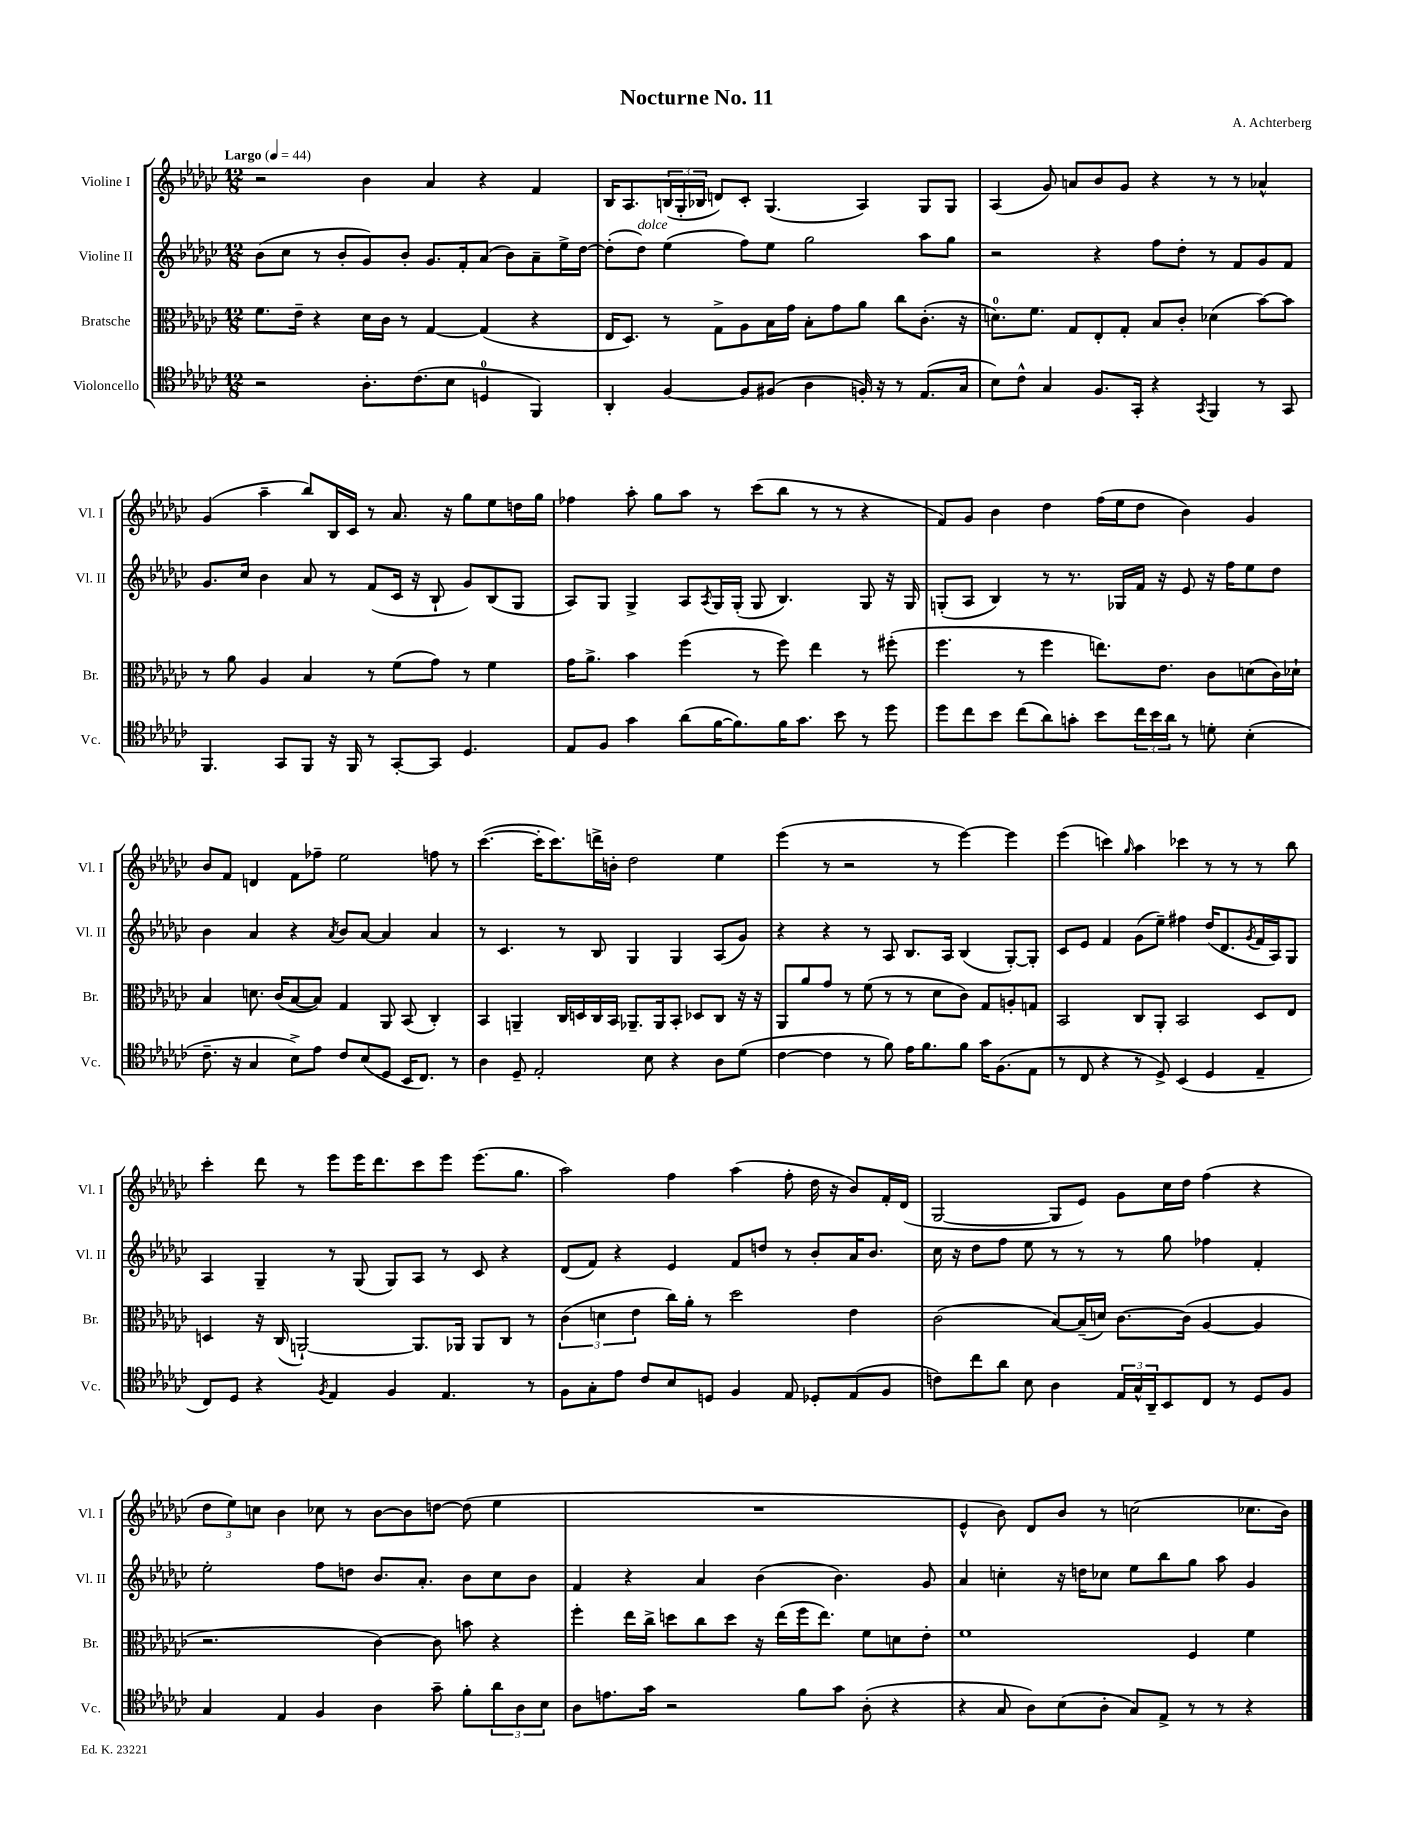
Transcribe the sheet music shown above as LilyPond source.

\header { title = "Nocturne No. 11" composer = "A. Achterberg" }
<<
\new StaffGroup <<
\new Staff = "s0" \with { instrumentName = "Violine I" shortInstrumentName = "Vl. I" } {
    \clef treble \key ges \major \numericTimeSignature \time 12/8 \tempo "Largo" 4 = 44
    r2 bes'4 aes'4 r4 f'4 |
    bes16 aes8. \tuplet 3/2 { b16( ges16-. bes16 } d'8) ces'8-. ges4.( aes4) ges8 ges8 |
    aes4( ges'8) a'8 bes'8 ges'8 r4 r8 r8 aes'4-^ |
    ges'4( aes''4-- bes''8) bes16 ces'16 r8 aes'8. r16 ges''8 ees''8 d''16 ges''16 |
    fes''4 aes''8-. ges''8 aes''8 r8 ces'''8( bes''8 r8 r8 r4 |
    f'8) ges'8 bes'4 des''4 f''16( ees''16 des''8 bes'4) ges'4 |
    bes'8 f'8 d'4 f'8 fes''8-- ees''2 f''8 r8 |
    ces'''4.~( ces'''16-. ces'''8.) d'''16-> b'16-. des''2 ees''4 |
    ees'''4( r8 r2 r8 ees'''4~) ees'''4 |
    ees'''4( c'''4) \grace { ges''16 } aes''4 ces'''4 r8 r8 r8 bes''8 |
    ces'''4-. des'''8 r8 ees'''8 ees'''16 des'''8. ces'''8 ees'''8 ees'''8.( ges''8. |
    aes''2) f''4 aes''4( f''8-. des''16 r16 bes'8) f'16-. des'16( |
    ges2~ ges8 ees'8) ges'8 ces''16 des''16 f''4( r4 |
    \tuplet 3/2 { des''8 ees''8) c''8 } bes'4 ces''8 r8 bes'8~ bes'8 d''8~ d''8( ees''4 |
    R1. |
    ees'4-^ bes'8) des'8 bes'8 r8 c''2( ces''8. bes'16) \bar "|." |
}
\new Staff = "s1" \with { instrumentName = "Violine II" shortInstrumentName = "Vl. II" } {
    \clef treble \key ges \major \numericTimeSignature \time 12/8
    bes'8( ces''8 r8 bes'8-. ges'8) bes'8-. ges'8. f'16-. aes'8( bes'8) aes'8-- ees''16-> des''16~ |
    des''8-.( des''8^\markup { \italic "dolce" }) ees''4( f''8) ees''8 ges''2 aes''8 ges''8 |
    r2 r4 f''8 des''8-. r8 f'8 ges'8 f'8 |
    ges'8. ces''16 bes'4 aes'8 r8 f'8( ces'16 r16 bes8-! ges'8) bes8( ges8 |
    aes8) ges8 ges4-> aes8 \acciaccatura { aes8 } ges16 ges16-.( ges8 bes4.) ges8 r16 ges16 |
    g8-.( aes8 bes4) r8 r8. ges16 f'16 r16 ees'8 r16 f''16 ees''8 des''8 |
    bes'4 aes'4 r4 \acciaccatura { aes'8 } bes'8 aes'8~ aes'4 aes'4 |
    r8 ces'4. r8 bes8 ges4 ges4 aes8( ges'8) |
    r4 r4 r8 aes8 bes8. aes16 bes4( ges8~-.) ges8-. |
    ces'8 ees'8 f'4 ges'8( ees''8--) fis''4 des''16( des'8. \acciaccatura { ges'8 } f'16 aes16) ges8 |
    aes4 ges4-- r8 ges8( ges8) aes8 r8 ces'8 r4 |
    des'8( f'8) r4 ees'4 f'8 d''8 r8 bes'8-. aes'16 bes'8. |
    ces''16 r16 des''8 f''8 ees''8 r8 r8 r8 ges''8 fes''4 f'4-. |
    ees''2-. f''8 d''8 bes'8. aes'8.-. bes'8 ces''8 bes'8 |
    f'4 r4 aes'4 bes'4( bes'4.) ges'8 |
    aes'4 c''4-. r16 d''16 ces''8 ees''8 bes''8 ges''8 aes''8 ges'4 \bar "|." |
}
\new Staff = "s2" \with { instrumentName = "Bratsche" shortInstrumentName = "Br." } {
    \clef alto \key ges \major \numericTimeSignature \time 12/8
    f'8. ees'16-- r4 des'16 ces'16 r8 ges4~ ges4( r4 |
    ees16 des8.) r8 ges8-> aes8 bes16 ges'16 bes8-. ges'8 aes'8 ces''8 ces'8.-.( r16 |
    d'8.-0) f'8. ges8 ees8-. ges8-. bes8 ces'8-. des'4( bes'8~) bes'8 |
    r8 aes'8 aes4 bes4 r8 f'8( ges'8) r8 f'4 |
    ges'16 aes'8.-> bes'4 f''4( r8 f''8) ees''4 r8 fis''8-.( |
    f''4. r8 f''4 e''8.) ees'8. ces'8 d'8( ces'16) des'16-! |
    bes4 d'8. ces'16( bes8~ bes8) ges4 aes,8 bes,8( ces4-.) |
    bes,4 a,4-- ces16 d16 ces16 bes,16 aes,8.-- aes,16 bes,8-. des8 ces8 r16 r16 |
    aes,8 aes'8 ges'8 r8 f'8( r8 r8 des'8 ces'8) ges8 a8-. g8 |
    bes,2 ces8 aes,8-. bes,2 des8 ees8 |
    d4 r16 ces16( a,2~-!) a,8. aes,16 aes,8 ces8 r8 |
    \tuplet 3/2 { ces'4( d'4 ees'4 } ces''16) aes'16-. r8 des''2 ees'4 |
    ces'2( bes8~) bes16--( d'16) ces'8.~ ces'16( aes4~ aes4 |
    r2. ces'4~) ces'8 b'8 r4 |
    f''4-. ees''16 ces''16-> d''8 ces''8 d''8 r16 ees''16( f''16 ees''8.) f'8 d'8 ees'8-. |
    f'1 f4 f'4 \bar "|." |
}
\new Staff = "s3" \with { instrumentName = "Violoncello" shortInstrumentName = "Vc." } {
    \clef tenor \key ges \major \numericTimeSignature \time 12/8
    r2 aes8.-. ces'8.( bes8 d4-0 f,4) |
    aes,4-. f4~ f8 fis8( aes4 f16-.) r16 r8 ees8.( ges16 |
    bes8) ces'8-^ ges4 f8. ges,16-. r4 \acciaccatura { ges,8 } f,4 r8 ges,8 |
    f,4. ges,8 f,8 r16 f,16 r8 ges,8~-. ges,8 des4. |
    ees8 f8 ges'4 aes'8( f'16~ f'8.) f'16 ges'8. bes'8 r8 des''8 |
    des''8 ces''8 bes'8 ces''8( aes'8) g'8-. bes'8 \tuplet 3/2 { ces''16 bes'16 aes'16 } r8 d'8-. bes4-.( |
    ces'8.-- r16 ges4 bes8->) ees'8 ces'8 bes8( des8 bes,16 ces8.) r8 |
    aes4 des8-- ees2-. bes8 r4 aes8 des'8( |
    ces'4~ ces'4 r8 f'8) ees'16 f'8. f'8 ges'16 f8.( ees8 |
    r8 ces8 r4 r8 des8->) bes,4( des4 ees4-- |
    ces8) des8 r4 \acciaccatura { f8 } ees4 f4 ees4. r8 |
    f8 ges8-. ees'8 ces'8 bes8 d8 f4 ees8 des8-. ees8( f8 |
    c'8) ces''8 aes'8 bes8 aes4 \tuplet 3/2 { ees16 ges16-^ aes,16-- } bes,8 ces8 r8 des8 f8 |
    ges4 ees4 f4 aes4 ges'8-- f'8-. \tuplet 3/2 { aes'8 aes8 bes8 } |
    aes8 e'8. ges'16 r2 f'8 ges'8 aes8-.( r4 |
    r4 ges8 aes8) bes8( aes8-. ges8) ees8-> r8 r8 r4 \bar "|." |
}
>>
>>
\layout { \context { \Score \remove "Bar_number_engraver" } }
